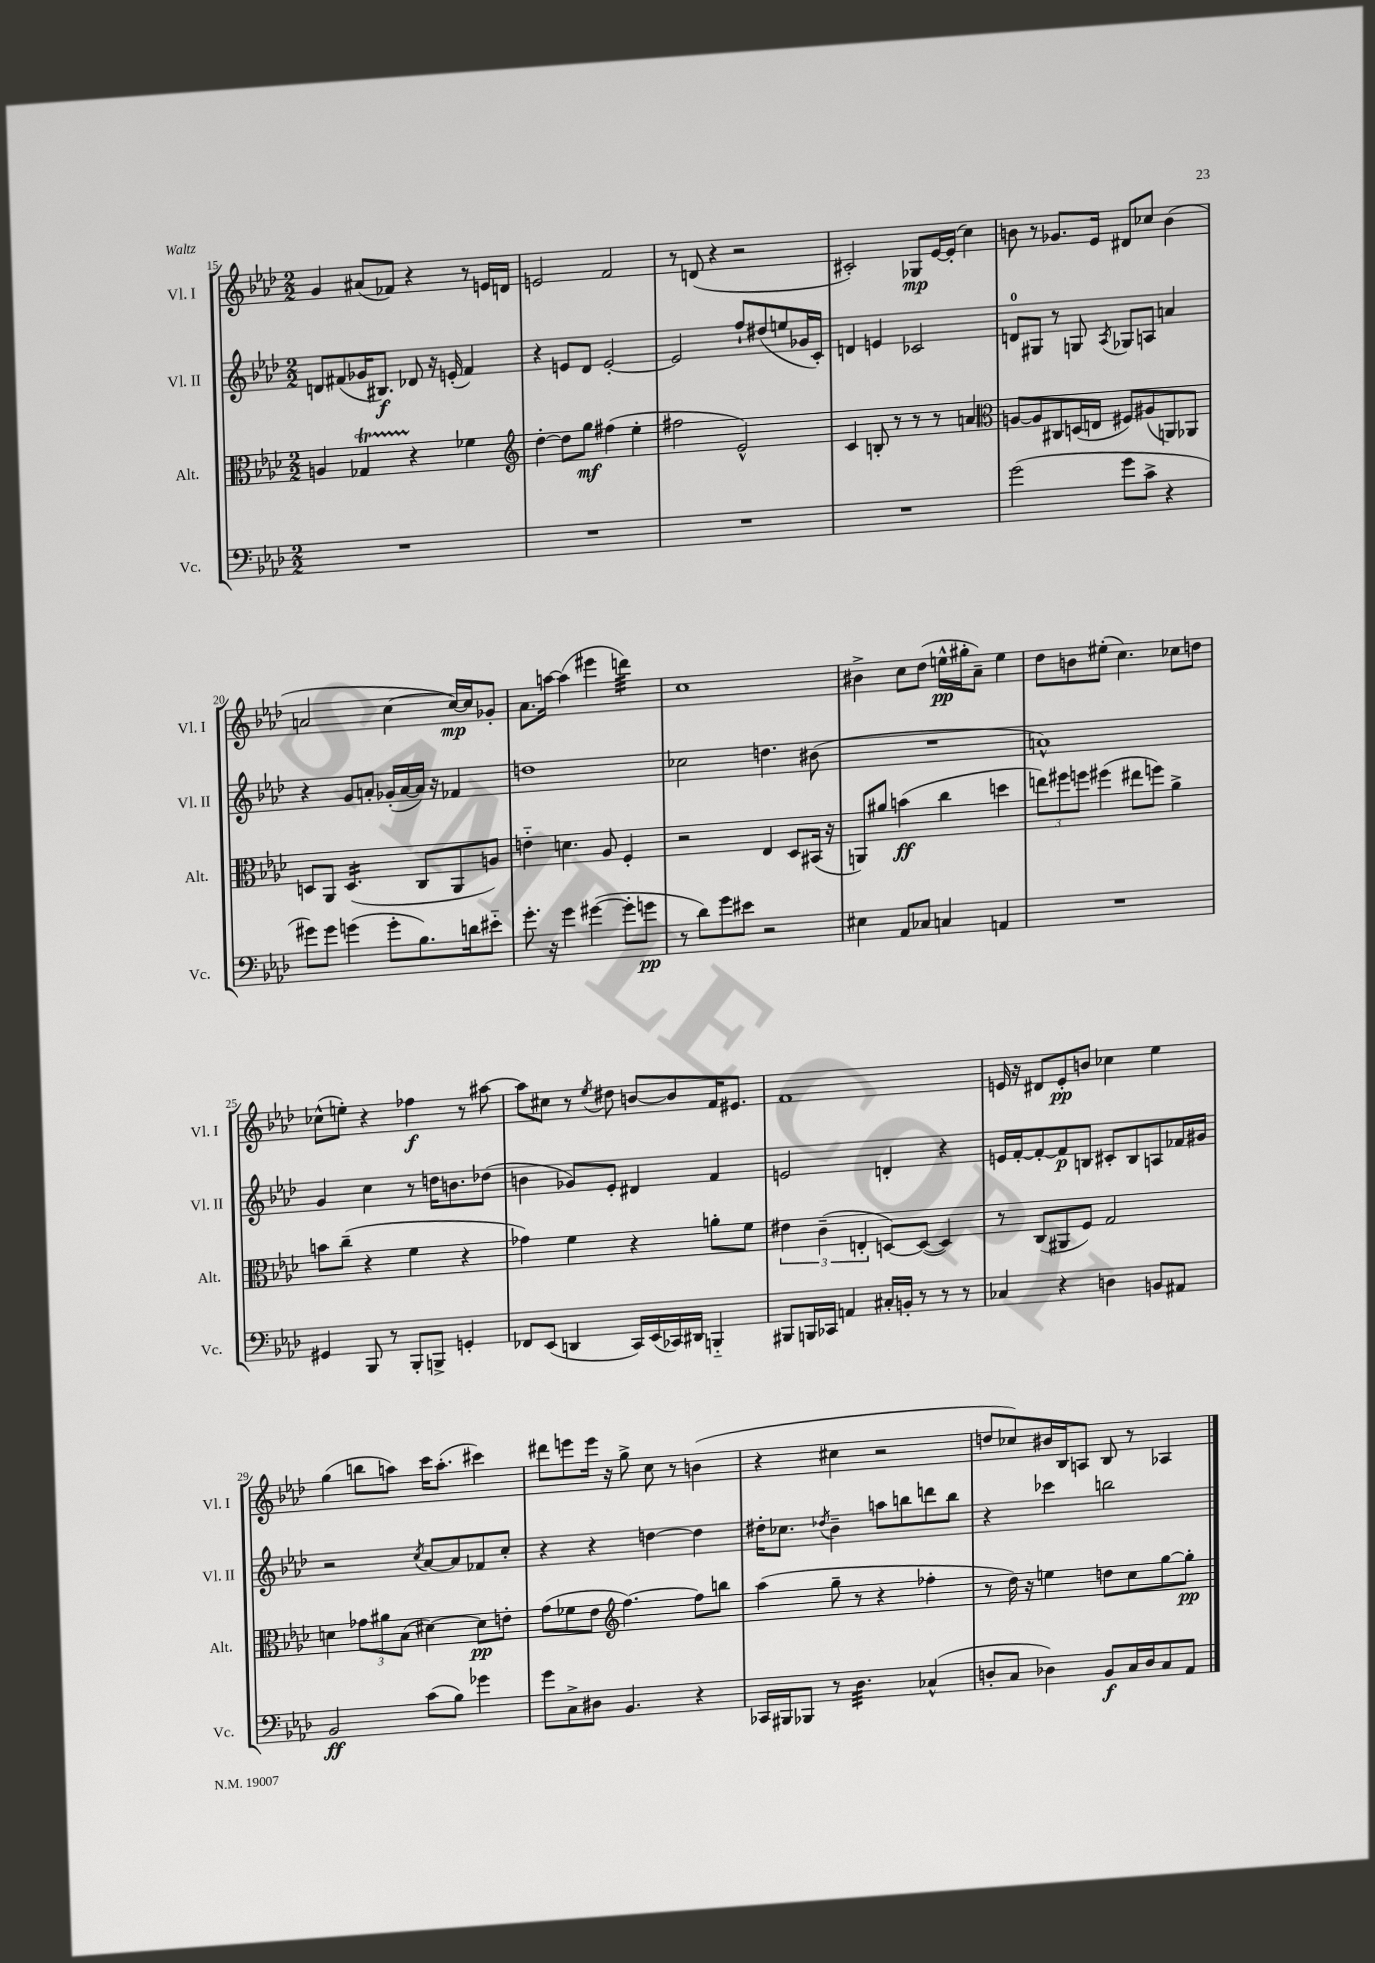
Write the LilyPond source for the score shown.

<<
\new StaffGroup <<
\new Staff = "s0" \with { instrumentName = "Vl. I" shortInstrumentName = "Vl. I" } {
    \clef treble \key aes \major \numericTimeSignature \time 2/2
    g'4 ais'8( fes'8) r4 r8 e'16 d'16 |
    e'2 f'2 |
    r8 d'8( r4 r2 |
    cis'2-.) ges8\mp ees'16~ ees'16-.( c''4) |
    b'8 r8 ges'8. ees'16 dis'8 ces''8 b'4( |
    a'2 c''4~ c''16~\mp) c''16 ges'8-. |
    aes'8. a''16~ a''4( eis'''4 d'''4:32) |
    c''1 |
    bis'4-> c''8 des''8( e''16-^\pp gis''16-. aes'8--) e''4 |
    des''8 b'8 eis''8-.( c''4.) ces''8 d''8 |
    ces''8-^( e''8-.) r4 fes''4\f r8 ais''8~ |
    ais''8 cis''8 r8 \acciaccatura { ees''8 } dis''8 b'8~ b'8 f'16 eis'8. |
    f'1 |
    e'16 r16 dis'8 e'8-.\pp b'8 ces''4 ees''4 |
    g''4( b''8 a''8) c'''16 a''8.-.( cis'''4) |
    dis'''8 e'''8 e'''16 r16 g''8-> c''8 r8 b'4( |
    r4 cis''4 r2 |
    d''8 ces''8) bis'16 bes16 a8 bes8 r8 aes4 \bar "|." |
}
\new Staff = "s1" \with { instrumentName = "Vl. II" shortInstrumentName = "Vl. II" } {
    \clef treble \key aes \major \numericTimeSignature \time 2/2
    d'8 fis'8( ges'16 bis8.\f) des'8 r16 e'16-.( fis'4) |
    r4 e'8 des'8 e'2~-. |
    e'2 f''8-! dis''8( e''8 ges'16 c'16-.) |
    d'4 e'4 ces'2 |
    d'8-0 gis8 r8 g8 \acciaccatura { aes8 } ges8 a8 a'4 |
    r4 g'8 a'8-. ges'16-.( a'16~ a'16) r16 fes'4 |
    d''1 |
    ces''2 d''4. bis'8( |
    R1 |
    a'1-^) |
    g'4 c''4 r8 d''16 b'8. des''8( |
    b'4 ges'8) ees'8-. dis'4 f'4 |
    e'2 d'4-. r4 |
    e'16 f'16~-. f'8~-. f'8\p b8 cis'8-. b8 a8 fes'16 gis'16 |
    r2 \acciaccatura { c''8 } aes'8~ aes'8 fes'8 c''8-. |
    r4 r4 d''4~ d''4 |
    dis''16-. ces''8. \acciaccatura { des''8 } bes'4-- a''8 b''8 d'''8 b''8 |
    r4 ces'''4 b''2 \bar "|." |
}
\new Staff = "s2" \with { instrumentName = "Alt." shortInstrumentName = "Alt." } {
    \clef alto \key aes \major \numericTimeSignature \time 2/2
    a4 ges4\startTrillSpan r4\stopTrillSpan fes'4 |
    \clef treble des''4~-. des''8 g''8\mf fis''4( ees''4-. |
    fis''2 ees'2-^) |
    c'4 b8-. r8 r8 r8 a'4 |
    \clef alto a8~ a8 cis8 d16( e16 fis8) ais8( a,8) aes,8 |
    d8 aes,8 d4.:16( c8 aes,8 a8) |
    e'4-_ d'4. aes8 f4-. |
    r2 ees4 des8 bis,16( r16 |
    a,8) ais'8 b'4\ff( c''4 d''4 |
    \tuplet 3/2 { e''8) fis''8 f''8 } fis''4( eis''8 f''8) aes'4-> |
    b'8 c''8--( r4 f'4 r4 |
    ges'4) f'4 r4 a'8-. f'8 |
    \tuplet 3/2 { eis'4 c'4--( e4-. } d8~) d8~( d4) |
    r8 c8( ais,8 f8) g2 |
    d'4 \tuplet 3/2 { ges'8 ais'8 bes8( } dis'4~) dis'8\pp e'8-. |
    g'8( fes'8 ees'8 \clef treble f''4.~) f''8 b''8 |
    aes''4( g''8-- r8 r4 fes''4-. |
    r8 des''16) r16 e''4 d''8 c''8 g''8~ g''8-.\pp \bar "|." |
}
\new Staff = "s3" \with { instrumentName = "Vc." shortInstrumentName = "Vc." } {
    \clef bass \key aes \major \numericTimeSignature \time 2/2
    R1 |
    R1 |
    R1 |
    R1 |
    g'2( g'8 c'8-> r4 |
    gis'8) gis'8 g'4( g'8-. bes8.) d'16 eis'8-_ |
    g'8.-. r16 g'4 gis'4~( gis'8-. g'8\pp |
    r8 des'8) g'8 eis'8 r2 |
    eis4 aes,8 ces8 c4 a,4 |
    R1 |
    gis,4 bes,,8 r8 bes,,8-. b,,8-> g,4-. |
    fes,8 ees,8( d,4 c,16) ees,16( ces,16) dis,16 b,,4-_ |
    bis,,8 b,,16 ces,16 a,4 cis16-. b,16-. r8 r8 r8 |
    ces4 r4 d4 b,8 ais,8 |
    bes,2\ff c'8( bes8) ges'4 |
    g'8 c8-> dis8 bes,4. r4 |
    ces,16 bis,,16 bes,,8 r8 des4.:32 ces4-^( |
    d8-. c8 des4) bes,8\f c16 des16 c8 aes,8 \bar "|." |
}
>>
>>
\layout { \context { \Score currentBarNumber = #15 } }
